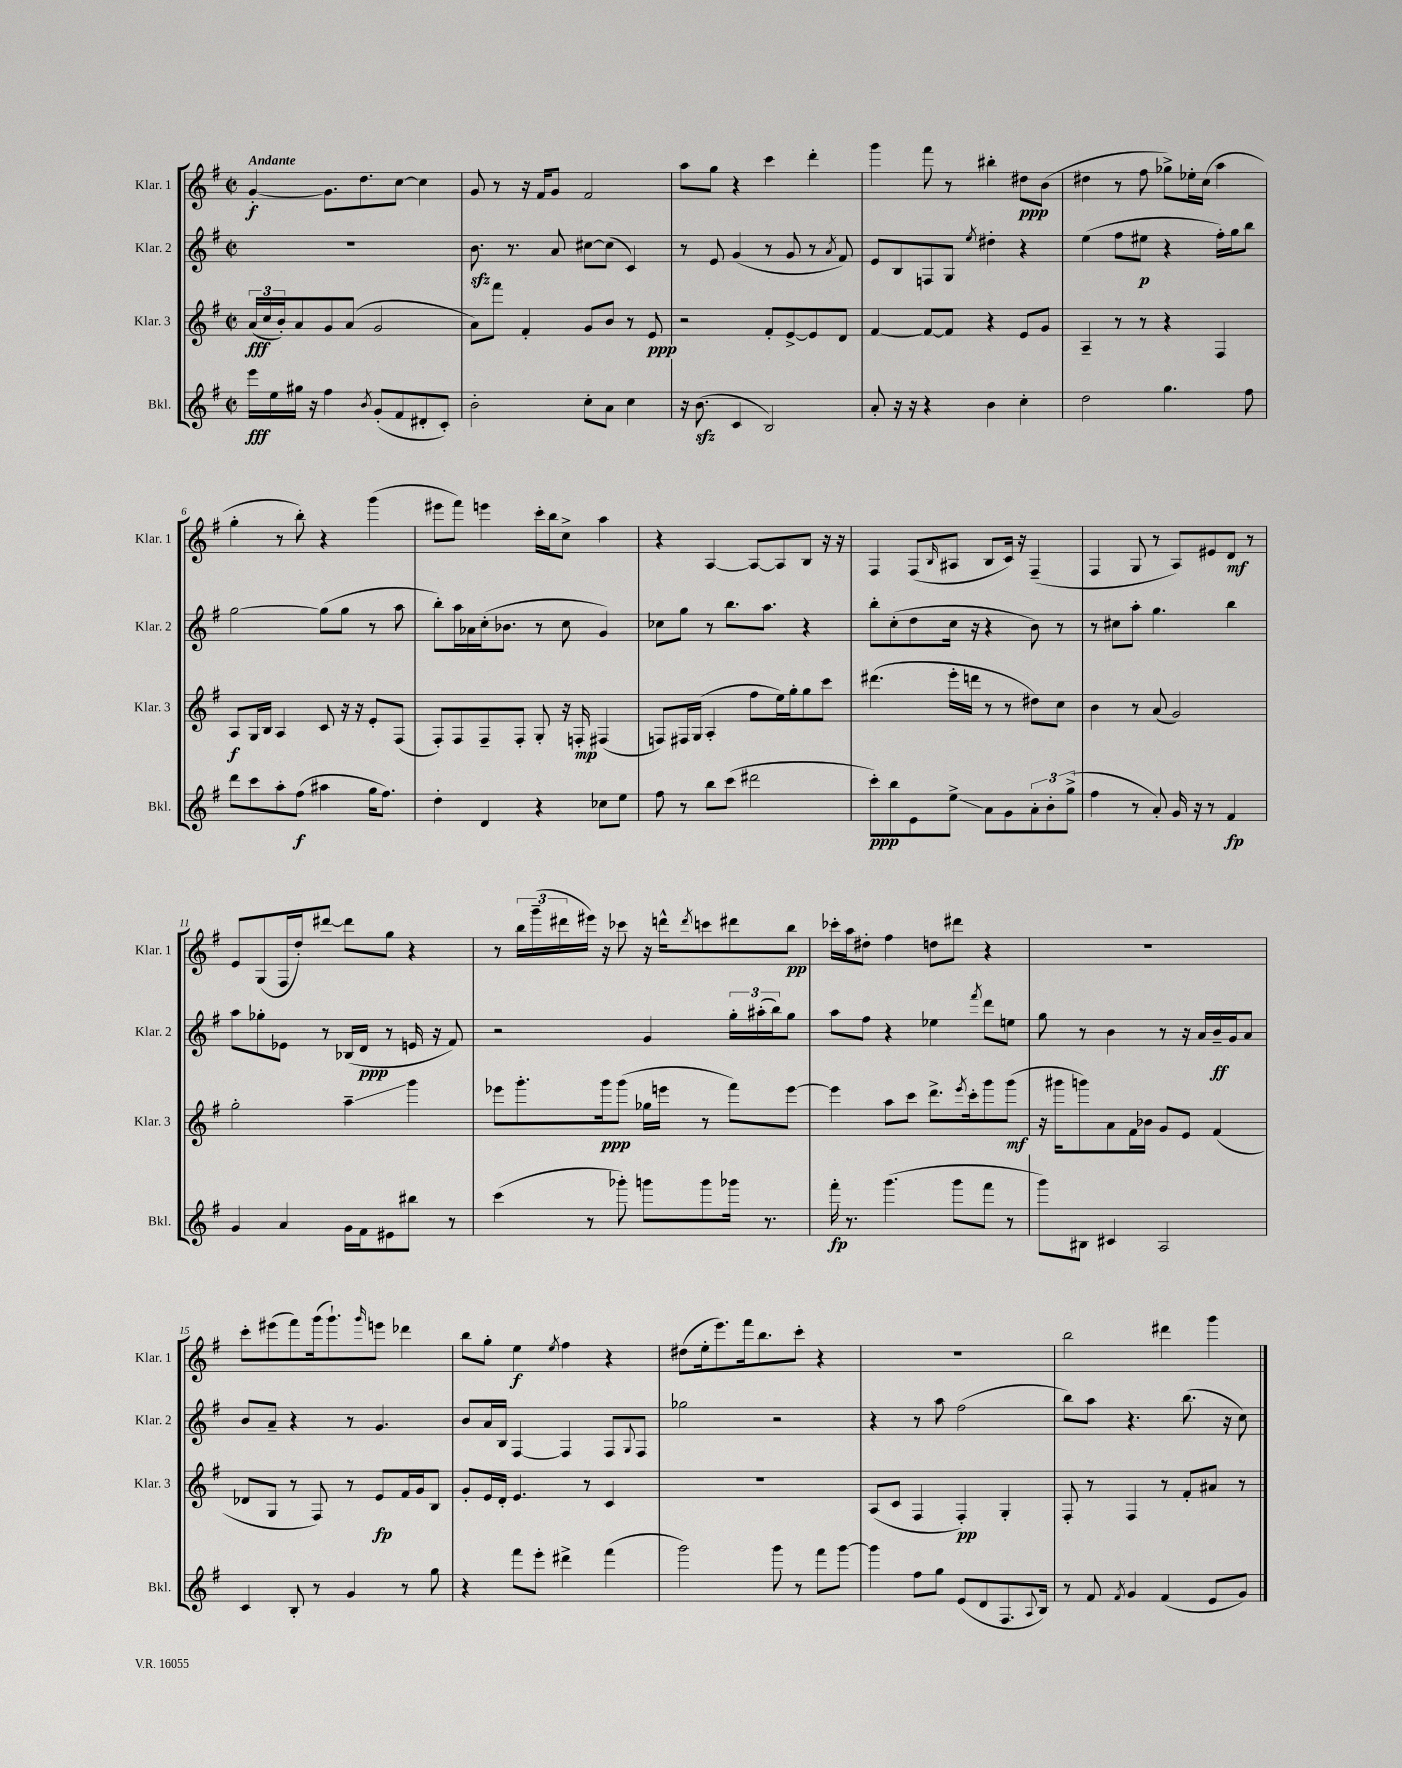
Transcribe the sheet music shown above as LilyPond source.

<<
\new StaffGroup <<
\new Staff = "s0" \with { instrumentName = "Klar. 1" shortInstrumentName = "Klar. 1" } {
    \clef treble \key g \major \defaultTimeSignature \time 2/2 \tempo "Andante"
    g'4~-.\f g'8. d''8. c''8~ c''4 |
    g'8 r8 r16 fis'16 g'8 fis'2 |
    a''8 g''8 r4 c'''4 d'''4-. |
    g'''4 fis'''8 r8 bis''4-. dis''8\ppp b'8( |
    dis''4 r8 fis''8 ges''8->) ees''16-. c''16( a''4 |
    g''4-. r8 b''8-.) r4 g'''4( |
    eis'''8 fis'''8) e'''4 c'''16-. b''16 c''8-> a''4 |
    r4 a4~ a8~ a8 b8 r16 r16 |
    fis4 fis8( \grace { b16 } ais8 b8 c'16) r16 fis4--( |
    fis4 g8 r8 a8) eis'8 d'8\mf r8 |
    e'8 g8( fis16 d''16-.) dis'''8~ dis'''8 g''8 r4 |
    r8 \tuplet 3/2 { b''16 g'''16--( dis'''16 } eis'''16) r16 ces'''8 r16 d'''16-^ \acciaccatura { d'''8 } c'''8 dis'''8 b''8\pp |
    ces'''16-. a''16 dis''8-. fis''4 d''8 dis'''8 r4 |
    R1 |
    c'''8-. eis'''8( fis'''8) g'''16( g'''8.-!) \grace { g'''16 } e'''8 des'''4 |
    b''8 g''8-. e''4\f \acciaccatura { e''8 } fis''4 r4 |
    dis''8( e''16-. e'''8.) fis'''16 b''8. c'''8-. r4 |
    R1 |
    b''2 dis'''4 g'''4 \bar "|." |
}
\new Staff = "s1" \with { instrumentName = "Klar. 2" shortInstrumentName = "Klar. 2" } {
    \clef treble \key g \major \defaultTimeSignature \time 2/2
    R1 |
    b'8.\sfz r8. a'8 cis''8~ cis''8( c'4) |
    r8 e'8 g'4( r8 g'8 r8 \acciaccatura { a'8 } fis'8) |
    e'8 b8 f8 g8 \acciaccatura { e''8 } dis''4-. r4 |
    e''4( fis''8 eis''8\p r4 fis''16-.) g''16 b''8 |
    g''2~ g''8( g''8 r8 a''8 |
    b''8-.) a''16 aes'16 c''16-.( bes'8. r8 c''8 g'4) |
    ces''8 g''8 r8 b''8. a''8. r4 |
    b''8-. c''8-.( d''8 c''16 r16 r4 b'8) r8 |
    r8 cis''8 a''8-. g''4. b''4 |
    a''8 ges''8-. ees'8 r8 bes16( d'16\ppp r8 e'16 r16 fis'8) |
    r2 g'4 \tuplet 3/2 { g''16-. ais''16-.( b''16) } g''8 |
    a''8 fis''8 r4 ees''4 \acciaccatura { fis'''8 } d'''8 e''8 |
    g''8 r8 b'4 r8 r16 a'16 b'16--\ff g'16 a'8 |
    b'8 a'8-- r4 r8 g'4. |
    b'8 a'16 b16 fis4~ fis4 fis8 \appoggiatura { g8 } fis8 |
    ges''2 r2 |
    r4 r8 a''8 fis''2( |
    b''8) a''8 r4. b''8.( r16 c''8) \bar "|." |
}
\new Staff = "s2" \with { instrumentName = "Klar. 3" shortInstrumentName = "Klar. 3" } {
    \clef treble \key g \major \defaultTimeSignature \time 2/2
    \tuplet 3/2 { a'16\fff( c''16 b'16-.) } a'8 g'8 a'8( g'2 |
    a'8) fis'''8 fis'4-. g'8 b'8 r8 e'8\ppp |
    r2 fis'8-. e'8~-> e'8 d'8 |
    fis'4~ fis'8~ fis'8 r4 e'8 g'8 |
    a4-- r8 r8 r4 fis4 |
    a8\f g16 b16 a4 c'8 r16 r16 e'8-. fis8( |
    fis8-.) fis8 fis8-- fis8-. g8-. r16 f16-.\mp fis4( |
    f8) fis16 g16( a4-. fis''8 e''16) g''16-. g''8 c'''8 |
    dis'''4.( e'''16-. d'''16 r8 r8 dis''8) c''8 |
    b'4 r8 a'8( g'2) |
    g''2-. a''4--\glissando g'''4 |
    ees'''8 g'''8.-. g'''16\ppp g'''8( ges''16 e'''16 r8 fis'''8) e'''8~ |
    e'''4 a''8 c'''8 d'''8.-> \acciaccatura { e'''8 } c'''16-. g'''8 g'''8\mf( |
    r16 gis'''16 g'''8) a'8 fis'16 bes'16 g'8 e'8 fis'4( |
    des'8 g8 r8 fis8) r8 e'8\fp fis'16 g'16 b8 |
    g'8-. e'16 d'16-. e'4. r8 c'4 |
    R1 |
    a8( c'8 fis4 fis4-.\pp) g4-. |
    fis8-. r8 fis4 r8 fis'8-. ais'8 r8 \bar "|." |
}
\new Staff = "s3" \with { instrumentName = "Bkl." shortInstrumentName = "Bkl." } {
    \clef treble \key g \major \defaultTimeSignature \time 2/2
    e'''16\fff e''16 gis''16 r16 fis''4 \acciaccatura { b'8 } g'8-.( fis'8 dis'8-. c'8-.) |
    b'2-. c''8-. a'8 c''4 |
    r16 b'8.\sfz( c'4 b2) |
    a'8-. r16 r16 r4 b'4 c''4-. |
    d''2 g''4. fis''8 |
    d'''8 c'''8 a''8-. fis''8\f( ais''4 g''16 fis''8.) |
    d''4-. d'4 r4 ces''8 e''8 |
    fis''8 r8 b''8 c'''8( dis'''2 |
    c'''8-.\ppp) b''8 e'8 e''8->\glissando a'8 g'8 \tuplet 3/2 { a'8-. b'8-. g''8->( } |
    fis''4 r8 a'8-.) g'16 r16 r8 fis'4\fp |
    g'4 a'4 g'16 fis'16 eis'8 bis''8 r8 |
    c'''4( r8 ges'''8-.) g'''8 g'''8 ges'''16 r8. |
    fis'''16-.\fp r8. g'''4.( g'''8 fis'''8 r8 |
    g'''8) bis8 cis'4 a2 |
    c'4 b8-. r8 g'4 r8 g''8 |
    r4 fis'''8 e'''8-. dis'''4-> fis'''4( |
    g'''2) g'''8 r8 fis'''8 g'''8~ |
    g'''4 fis''8 g''8 e'8( d'8 fis8. \appoggiatura { a8 } b16) |
    r8 fis'8 \acciaccatura { fis'8 } g'4 fis'4( e'8 g'8) \bar "|." |
}
>>
>>
